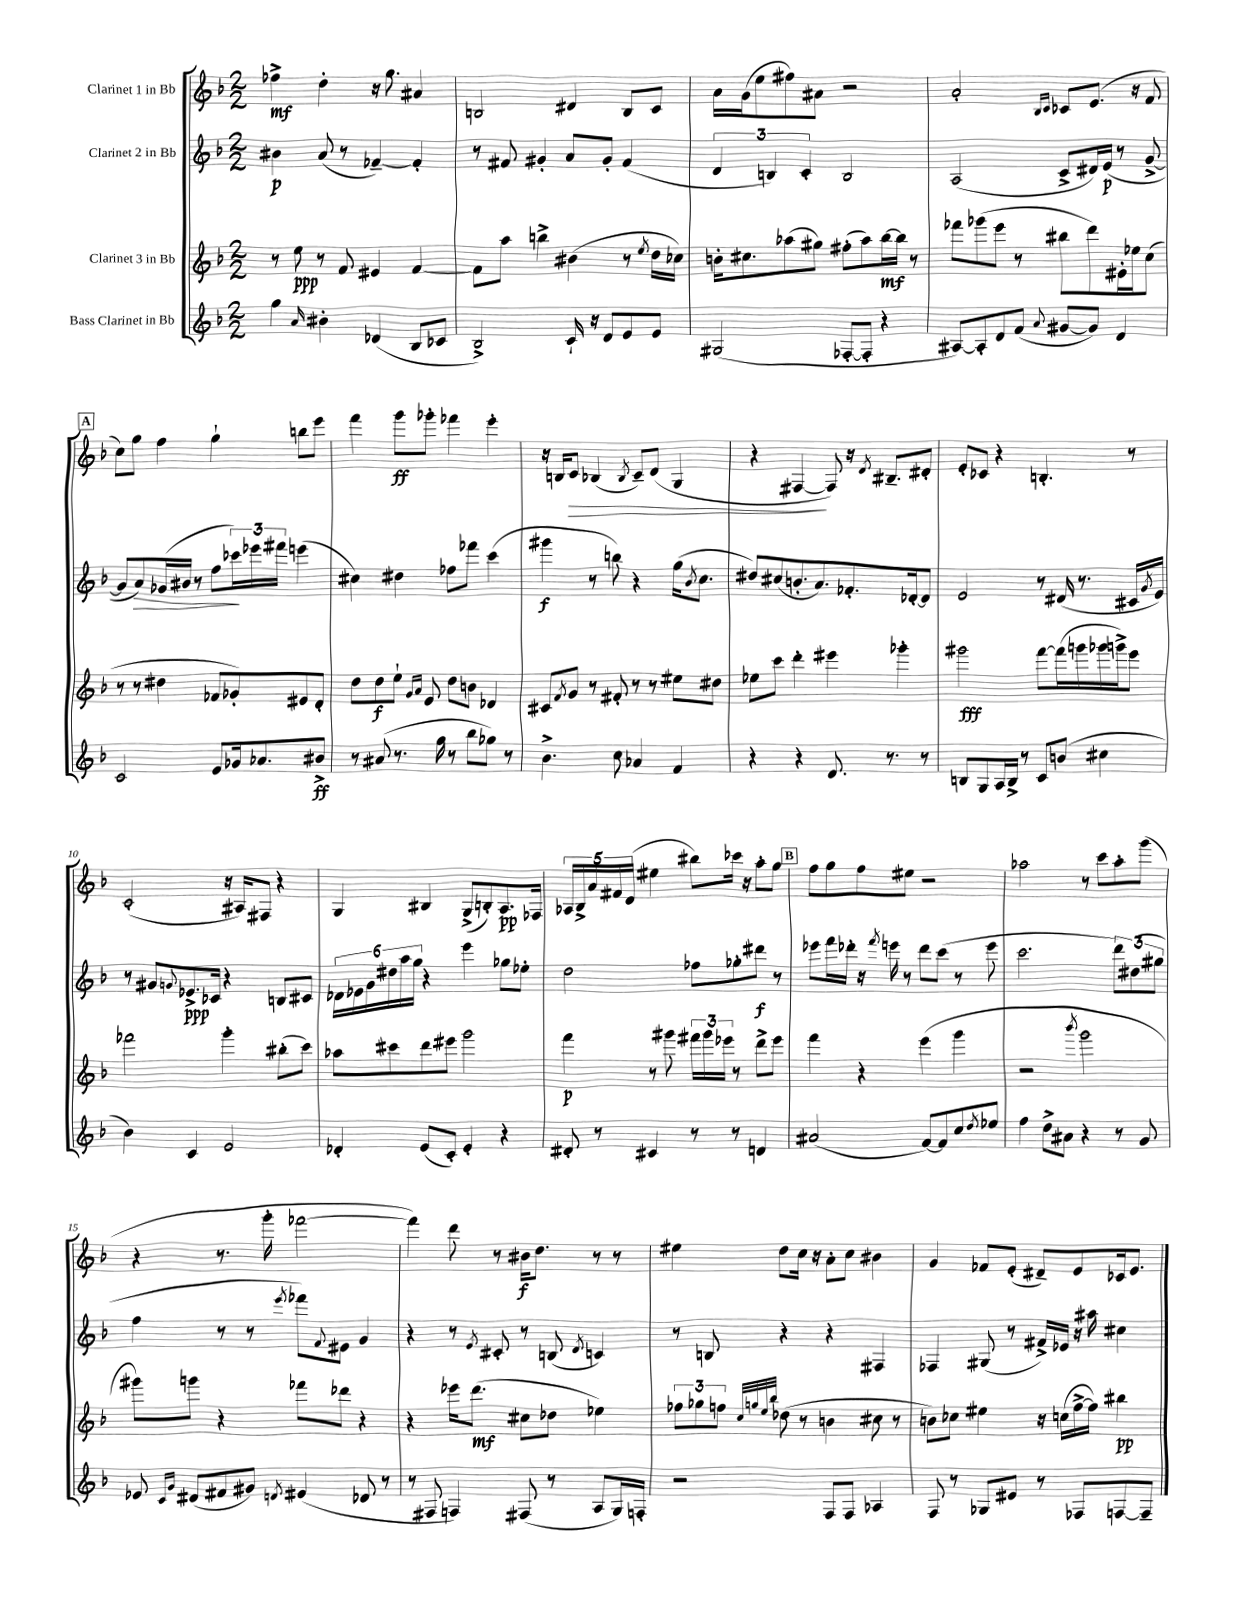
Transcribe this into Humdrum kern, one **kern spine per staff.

**kern	**kern	**kern	**kern
*staff4	*staff3	*staff2	*staff1
*clefG2	*clefG2	*clefG2	*clefG2
*k[b-]	*k[b-]	*k[b-]	*k[b-]
*M2/2	*M2/2	*M2/2	*M2/2
4gg	8r	4b#	4ff-^
.	8ee	.	.
16qqa	.	.	.
4b#'	8r	(8a	4dd'
.	8f	8r	.
(4d-	4e#	[4f-~)	16r
.	.	.	8.gg
8B-	[4f	4f-']	4a#
8c-	.	.	.
=	=	=	=
2B-^)	8f]	8r	2B
.	8aa	8f#	.
.	4bb^	4g#'	.
16c`	(4b#	8a	4d#
16r	.	.	.
8d	.	8g#'	.
8e	8r	(4f#	8B
.	8qee	.	.
8e	16dd	.	8c
.	16cc-)	.	.
=	=	=	=
(2G#	16b'	6d	16a
.	8.cc#	.	(16g
.	.	.	8ee
.	.	6B)	.
.	(8aa-	.	8ff#)
.	.	6c'	.
.	8gg#)	.	8a#
[8F-'	(8ff#'	2B	2r
8F-']	8aa-)	.	.
4r	[16bb-	.	.
.	16bb-]	.	.
.	8r	.	.
=	=	=	=
[8A#)	8fff-	(2A	2a'
8A#']	(8ggg-	.	.
8d	8eee	.	.
(8f	8r	.	.
.	.	.	16qqB-
8qqa	.	.	16qqc
[8g#	8bb#	8c^	8c-
8g#])	8ddd)	16d#)	(8.e
.	.	(16e	.
4d	16e#'	8r	.
.	16ee-	.	16r
.	(8cc	[8g^	8f
=	=	=	=
2c	8r	8g]	8cc)
.	8r	8a)	8gg
.	4dd#	(16g-	4ff
.	.	16b#	.
.	.	8r	.
8e	8f-	8ff	4gg`
16g-	8g-')	24ccc-)	.
.	.	24eee-	.
8.a-	.	.	.
.	.	24fff#	.
.	8e#	(4eee	8bb
8b#^	8d'	.	8eee
=	=	=	=
8r	8dd	4cc#)	4fff
(8a#	8dd	.	.
8.r	8ee`	4dd#	8ggg
.	16qqg	.	.
.	16qqa	.	.
.	8e	.	8ggg-'
16gg	.	.	.
8r	8dd	8ff-	4fff-
8bb-	8b	8fff-	.
8gg-)	4d-	(4ccc	4eee'
8r	.	.	.
=	=	=	=
4.b-^	8c#	4ggg#	16r
.	.	.	16B
.	8qf	.	.
.	8g	.	8c
.	8r	8r	(4B-
8cc	8f#'	8bb)	.
.	.	.	8qB-
4a-	8r	4r	8c~)
.	8r	.	(8d
4f	8ee#	(16gg	4G
.	.	8qb-	.
.	.	8.cc	.
.	8dd#	.	.
=	=	=	=
4r	8ee-	8dd#)	4r
.	8ccc	(8cc#	.
4r	4ddd'	8.b'	[4F#
.	.	8.a)	.
8.d	4eee#	.	8F#])
.	.	8.f-'	16r
.	.	.	8qd
8.r	.	.	8.B#~
.	4ggg-'	.	.
.	.	[16d-'	.
8r	.	8d-]	8d#'
=	=	=	=
8B	2ggg#	2e	8e'
8G	.	.	8c-
16A	.	.	4r
16B^	.	.	.
8r	.	.	.
8c	[8fff	8r	4.B'
(8b	(16fff]	(16d#	.
.	16ggg	8.r	.
4cc#	16ggg-	.	.
.	16ggg^)	.	.
.	8eee	16c#	8r
.	.	8qg	.
.	.	16e)	.
=	=	=	=
4b-)	2fff-	8r	(2c'
.	.	8g#	.
.	.	8qqg	.
4c	.	8.e-^	.
.	.	16c-	.
2e	4ggg'	4r	16r
.	.	.	16A#)
.	.	.	8F#
.	(8bb#'	8B	4r
.	8ccc)	8c#	.
=	=	=	=
4d-'	8aa-	24d-	4G
.	.	24e-	.
.	.	24g	.
.	8ccc#	24dd#	.
.	.	24aa	.
.	.	24gg	.
(8e	8ddd	4r	4B#
8c')	8eee#	.	.
4e'	2ggg	4eee	(8G^
.	.	.	8B')
4r	.	8gg-	8.A
.	.	8ee-'	.
.	.	.	16F-
=	=	=	=
8d#'	4fff	2dd	20A-
.	.	.	20B-^
.	.	.	20a
8r	.	.	.
.	.	.	20f#
.	.	.	(20d
4c#	8r	.	4ee#
.	8ggg#	.	.
8r	24fff#	8ff-	8bb#)
.	24ggg#	.	.
.	24eee-	.	.
8r	8r	8gg-'	16ccc-
.	.	.	16r
4d	8ddd^	8ddd#	8aa'
.	8eee-	8r	8gg
=	=	=	=
(2a#	4fff	8eee-	8ff
.	.	16fff	8gg
.	.	16ddd-'	.
.	4r	16r	8ff
.	.	8qfff	.
.	.	16eee	.
.	.	8r	8ee#
[8f)	(4eee	8ddd-	2r
8f]	.	(8ccc	.
8cc	4ggg	8r	.
8qdd	.	.	.
8ee-	.	8eee	.
=	=	=	=
4ff	2r	2.ccc	2aa-
8dd^	.	.	.
8a#	.	.	.
.	8qbbb-	.	.
4r	2ggg	.	8r
.	.	.	8ccc
8r	.	12ddd)	8aa-'
.	.	(12dd#	.
8g	.	.	(8ggg
.	.	12gg#	.
=	=	=	=
8e-	8ggg#)	4ff	4r
16qqc	.	.	.
16qqg	.	.	.
(8d#	8ggg	.	.
8f#	4r	8r	8.r
8g#)	.	8r	.
.	.	.	16ggg'
8qd	.	8qeee	.
(4e#	8fff-	8fff-)	[2fff-
.	.	8qqf	.
.	8ddd-	8e#	.
8d-	4r	4g	.
8r	.	.	.
=	=	=	=
8r	4r	4r	4fff-])
8F#	.	.	.
4F)	16eee-	8r	8ddd
.	(8.ddd	.	.
.	.	8qe	.
.	.	8c#'	8r
(8F#	8cc#	8r	16b#
.	.	.	8.dd
8r	8dd-	(8B	.
.	.	8qd	.
8A	4ee-)	4c)	8r
16G)	.	.	8r
16F'	.	.	.
=	=	=	=
2r	12ff-	8r	4ee#
.	12gg-	.	.
.	.	8B	.
.	12ff	.	.
.	32qqcc	.	.
.	32qqgg	.	.
.	32qqee	.	.
.	32qqbb-	.	.
.	(8dd-	4r	8dd
.	8r	.	16cc
.	.	.	16r
8F	4b	4r	8a'
8F	.	.	8cc
4A-	8cc#	4F#	4b#
.	8r	.	.
=	=	=	=
8F	8b)	4F-	4g
8r	8cc-	.	.
8G-	4ee#	(8G#	8f-
8e#	.	8r	(8e'
8r	16r	16f#^)	8d#~)
.	(16cc	16e-	.
8F-	[16ff^	16r	8e
.	16ff])	16aa#	.
[8F	4bb#	4cc#	16c-
.	.	.	8.e
8F~]	.	.	.
==	==	==	==
*-	*-	*-	*-
